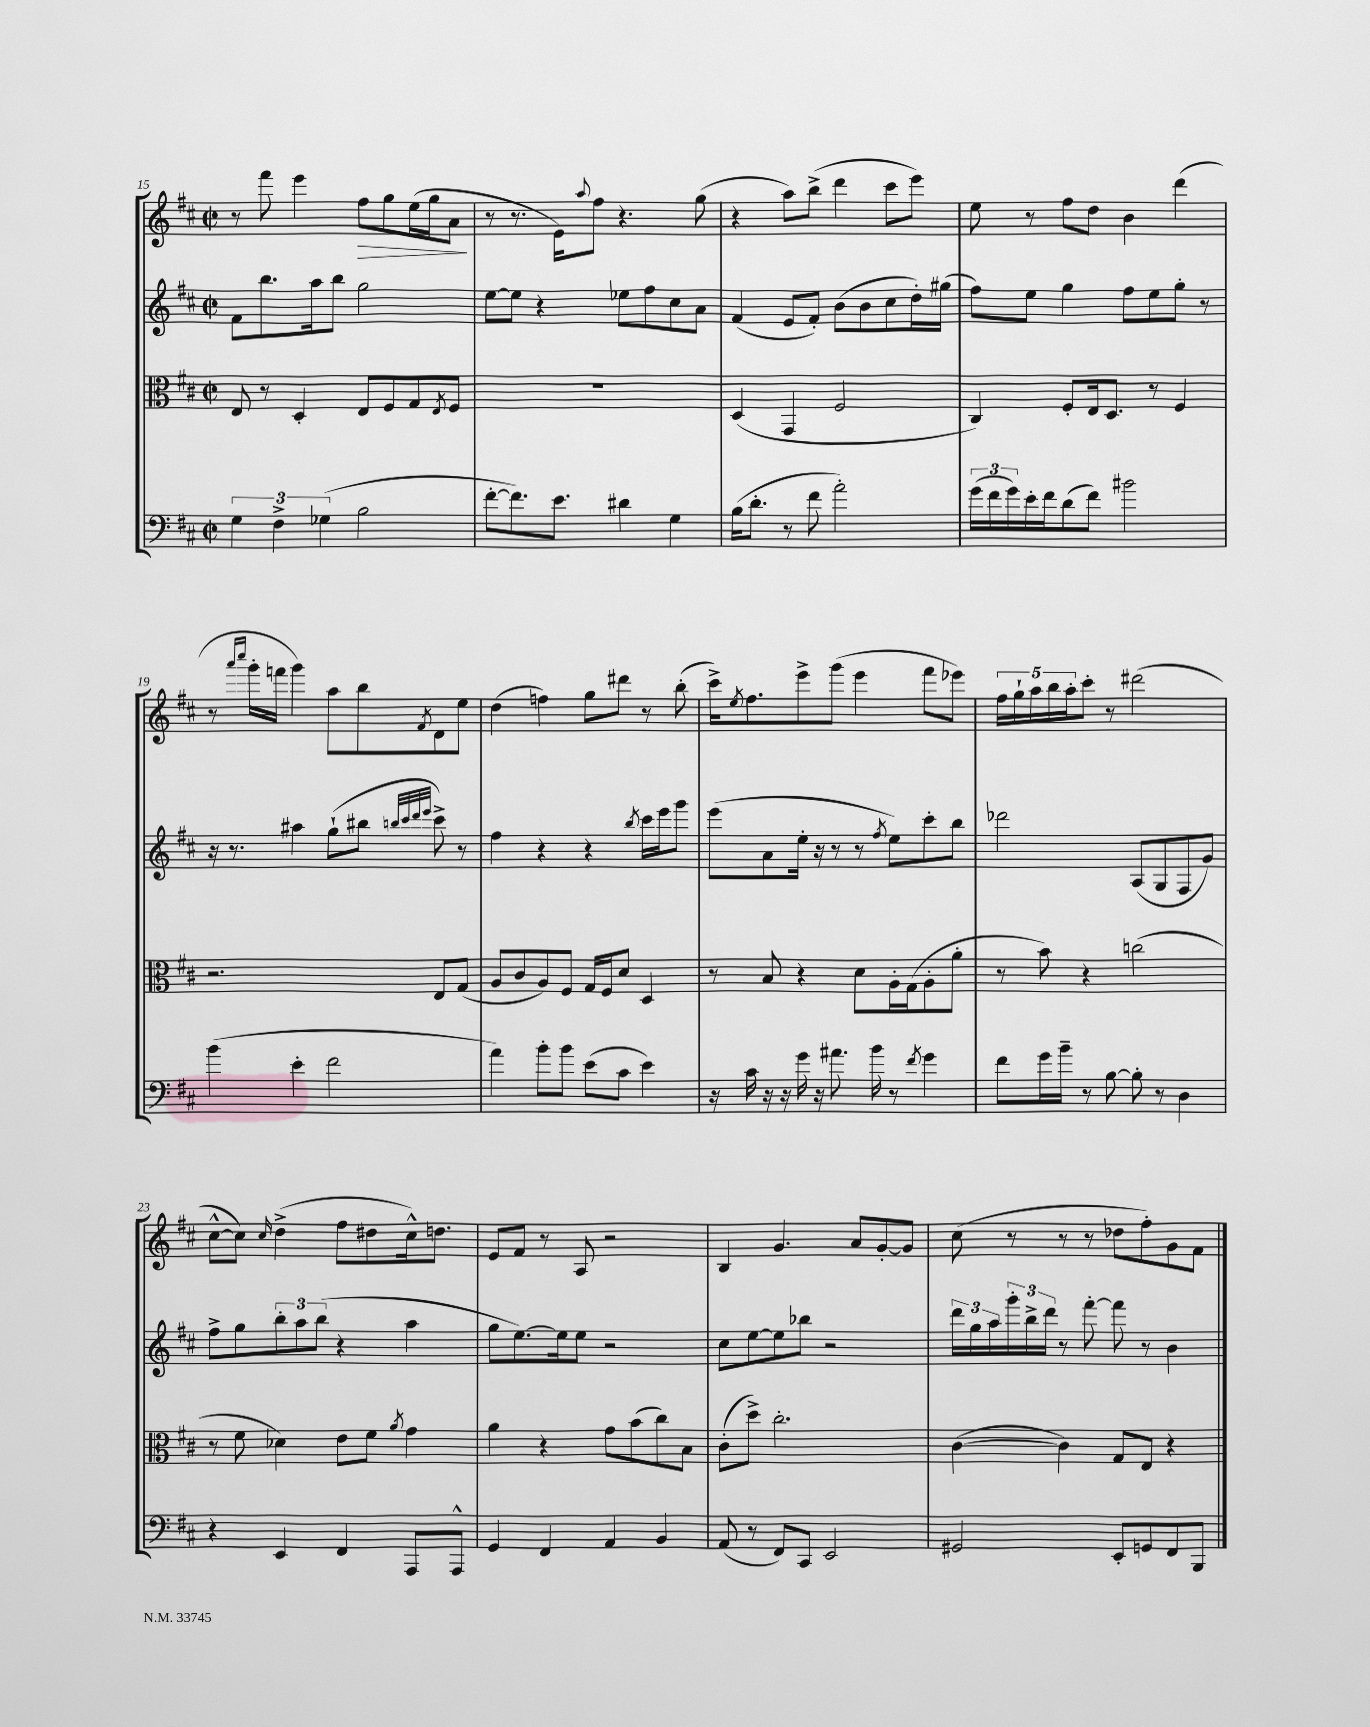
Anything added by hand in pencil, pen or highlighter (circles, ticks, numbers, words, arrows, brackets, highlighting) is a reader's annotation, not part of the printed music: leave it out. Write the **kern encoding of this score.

**kern	**kern	**kern	**kern
*staff4	*staff3	*staff2	*staff1
*clefF4	*clefC3	*clefG2	*clefG2
*k[f#c#]	*k[f#c#]	*k[f#c#]	*k[f#c#]
*M2/2	*M2/2	*M2/2	*M2/2
*met(c|)	*met(c|)	*met(c|)	*met(c|)
6G	8E	8f#	8r
.	8r	8.bb	8fff#
6F#^	.	.	.
.	4D'	.	4eee
.	.	16aa	.
(6G-	.	.	.
.	.	8bb	.
2B	8E	2gg	8ff#
.	8F#	.	8gg
.	8G	.	(16ee
.	.	.	16gg
.	8qE	.	.
.	8F#	.	8a
=	=	=	=
[8f#'	1r	[8ee	8r
8.f#])	.	8ee]	8.r
.	.	4r	.
8.e	.	.	16e)
.	.	.	8qqaa
.	.	.	8ff#
4d#	.	8ee-	4.r
.	.	8ff#	.
4G	.	8cc#	.
.	.	8a	(8gg
=	=	=	=
(16B	(4D	(4f#	4r
8.d'	.	.	.
8r	4GG	8e	8aa)
8f#	.	8f#')	(8bb^
2a')	2F#	(8b	4ddd
.	.	8b	.
.	.	8cc#	8ccc#
.	.	16dd')	8eee)
.	.	(16gg#	.
=	=	=	=
(24g	4C#)	8ff#)	8ee
24f#	.	.	.
24g)	.	.	.
16e'	.	8ee	8r
16f#	.	.	.
(8d	8F#'	4gg	8ff#
8f#)	16E	.	8dd
.	8.D	.	.
2b#	.	8ff#	4b
.	8r	8ee	.
.	4F#	8gg'	(4ddd
.	.	8r	.
=	=	=	=
(4b	2.r	16r	8r
.	.	8.r	.
.	.	.	16qqaaa
.	.	.	16qqcccc#
.	.	.	16ggg'
.	.	.	16fff
4e'	.	4aa#	4ggg)
2f#	.	(8gg`	8aa
.	.	8bb#	8bb
.	.	32qqbb	.
.	.	32qqccc#	.
.	.	32qqddd	.
.	.	32qqeee	8qf#
.	8E	8ccc#^)	8d
.	(8G	8r	8ee
=	=	=	=
4a)	8A	4ff#	(4dd
.	8c#	.	.
8b'	8A)	4r	4ff)
8b	8F#	.	.
(8e	16G	4r	8gg
.	16F#	.	.
8c#	8d	.	8ddd#
.	.	8qbb	.
4e)	4D	16ccc#	8r
.	.	16eee	.
.	.	8ggg	(8bb'
=	=	=	=
16r	8r	(8eee	16ccc#^)
.	.	.	8qee
16c#	.	.	8.ff#
16r	8B	8a	.
16r	.	.	.
16g	4r	16ee'	8eee^
16r	.	16r	.
8.a#	.	8r	(8ggg
.	8d	8r	4eee
16b	.	.	.
.	.	8qff#	.
8r	16A'	8ee)	.
.	(16G	.	.
8qf#	.	.	.
4g	8A'	8ccc#'	8fff#
.	8a'	8bb	8eee-)
=	=	=	=
8f#	8r	2ddd-	20ff#
.	.	.	20gg`
.	.	.	20aa
16g	8b)	.	.
.	.	.	20bb
16b~	.	.	.
.	.	.	20aa'
8r	4r	.	8ccc#'
[8B	.	.	8r
8B']	(2cc	(8A	(2ddd#
8r	.	8G	.
4D	.	8F#	.
.	.	8g)	.
=	=	=	=
4r	8r	8ff#^	[8cc#^^
.	8f#	8gg	8cc#])
.	.	.	16qqcc#
4EE	4d-)	12bb'	(4dd^
.	.	12aa	.
.	.	(12bb	.
4FF#	8e	4r	8ff#
.	8f#	.	8dd#
.	8qa	.	.
8AAA	4g	4aa	16cc#^^)
.	.	.	8.dd
8AAA^^	.	.	.
=	=	=	=
4GG	4a	8gg	8e
.	.	[8.ee)	8f#
4FF#	4r	.	8r
.	.	16ee]	.
.	.	8ee	8A
4AA	8g	2r	2r
.	(8b	.	.
4BB	8cc#)	.	.
.	8B	.	.
=	=	=	=
(8AA	(8c#'	8cc#	4B
8r	8dd^)	[8ee	.
8FF#)	2.cc#'	8ee]	4.g
8CC#	.	8bb-	.
2EE	.	2r	.
.	.	.	8a
.	.	.	[8g'
.	.	.	8g]
=	=	=	=
2GG#	([4c#	24ddd	(8cc#
.	.	24gg	.
.	.	24aa	.
.	.	24ggg'	8r
.	.	24bb^	.
.	.	24ddd	.
.	4c#])	8r	8r
.	.	[8fff#'	8r
8EE'	8G	8fff#]	8dd-
8GG	8E	8r	8ff#')
8FF#	4r	4b	8g
8BBB	.	.	8f#
==	==	==	==
*-	*-	*-	*-
